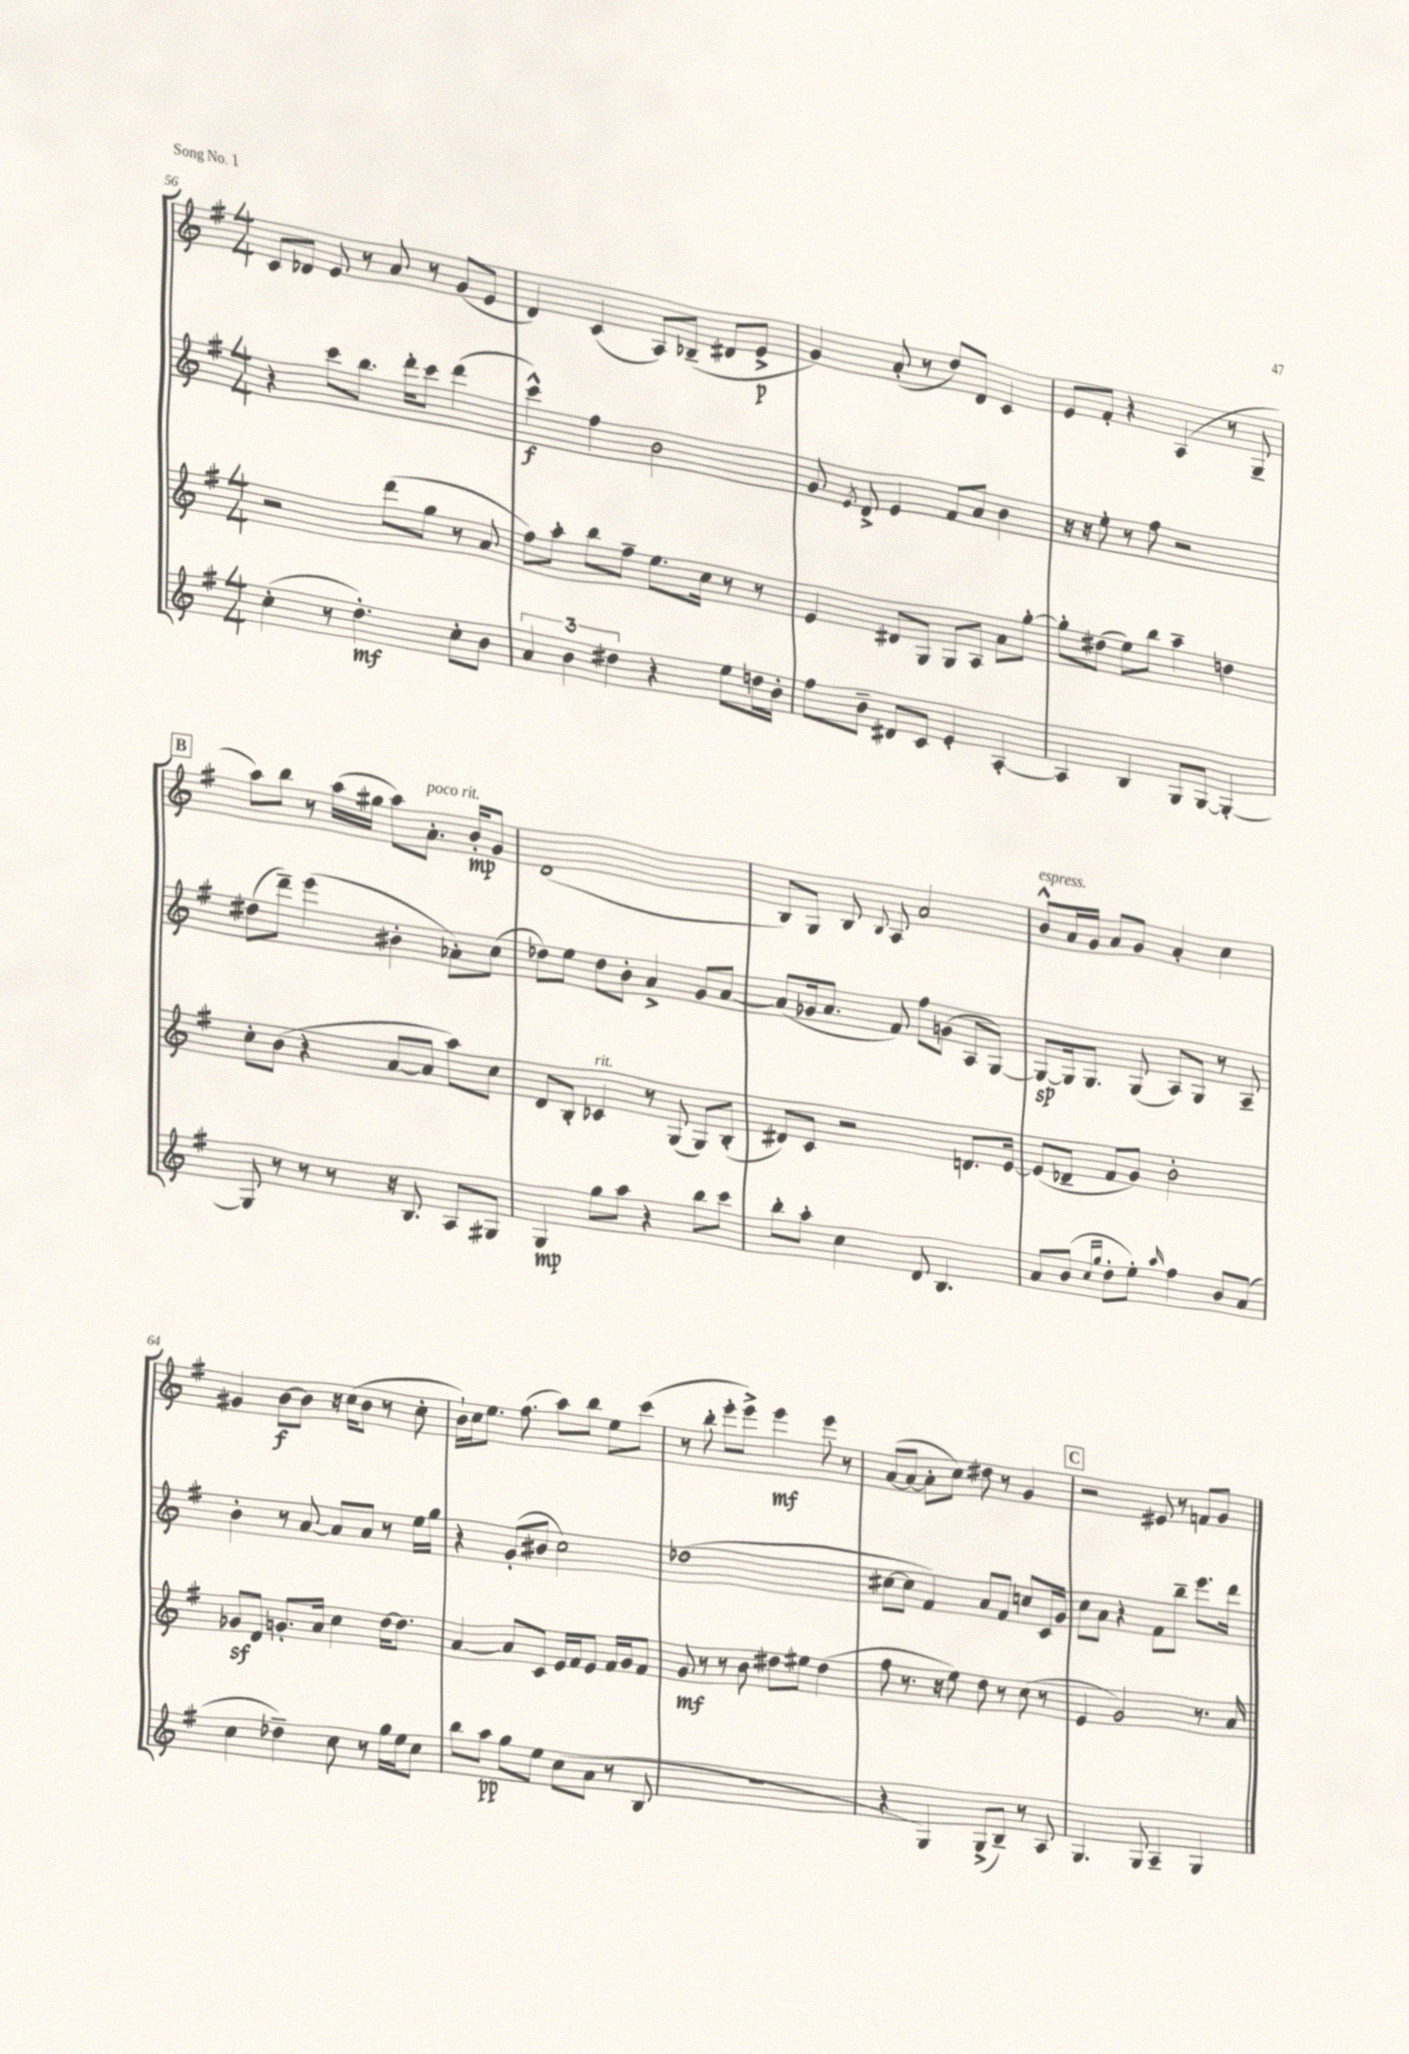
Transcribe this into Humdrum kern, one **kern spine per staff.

**kern	**kern	**kern	**kern
*staff4	*staff3	*staff2	*staff1
*clefG2	*clefG2	*clefG2	*clefG2
*k[f#]	*k[f#]	*k[f#]	*k[f#]
*M4/4	*M4/4	*M4/4	*M4/4
(4cc'	2r	4r	8c
.	.	.	8d-
8r	.	8ccc	8e
4.dd')	.	8.bb	8r
.	(8ddd	.	8a
.	.	16ddd'	.
.	8gg	8ccc	8r
8cc'	8r	(4ddd	(8g
8b	8a	.	8e
=	=	=	=
6a	8ff#)	4ccc^^)	4d)
.	8aa'	.	.
6b	.	.	.
.	8bb	4ff#	(4c
6dd#	.	.	.
.	8ff#~	.	.
4r	8.ee	2b	8A)
.	.	.	(8B-~
.	16cc	.	.
8ee	8r	.	8d#
16dd	8r	.	8e^
16b'	.	.	.
=	=	=	=
8ff#	4e	8g	4g)
.	.	8qe	.
8b~	.	8d^	.
8d#	8d#	4e	(8a'
8c	8G	.	8r
4e'	8G	8f#	8dd)
.	8A	8a	8d
[4A'	8a	4b	4c
.	[8gg'	.	.
=	=	=	=
4A]	8gg']	16r	8e
.	.	16r	.
.	(8dd#	8ee'	8f#'
4B	8ee)	8r	4r
.	8bb	8ff#	.
8G	4aa~	2r	(4A
[8G	.	.	.
4G'_	4dd	.	8r
.	.	.	8G~
=	=	=	=
8G]	8cc'	(8dd#	8aa)
8r	(8b	8ddd~)	8bb
8r	4r	(4eee	8r
8r	.	.	(16aa
.	.	.	16gg#
16r	[8a	4b#'	8aa)
8.B	.	.	.
.	8a]	.	8.a'
8A	8aa)	8a-')	.
.	.	.	16b'
8G#	8cc	(8cc	8g
=	=	=	=
4G	8d	8dd-)	(1d
.	8B'	8ee	.
8gg	4c-	8dd-	.
8aa	.	8b'	.
4r	8r	4a^	.
.	(8G	.	.
8bb	8G)	8g	.
8ccc	(8B'	[8a	.
=	=	=	=
8bb'	8d#)	(8a]	8B)
8aa'	8c	16g-	8G
.	.	8.a	.
4cc	2r	.	8B
.	.	.	8qqB
.	.	8f#)	8A
8d	.	8ff#	2a
4.B	.	(8g	.
.	8.d	8A	.
.	.	[8G)	.
.	[16e	.	.
=	=	=	=
8a	(8e]	8G_	8b^^
(8b	8d-~	16G]	16a
.	.	8.G	16g
16qqcc	.	.	.
16qqgg	.	.	.
8dd'	8f#	.	8a
8ee')	8g)	(8G	8g
16qqaa	.	.	.
4ff#	2b'	8A)	4a'
.	.	8G	.
8b	.	8r	4cc
(8a	.	8A~	.
=	=	=	=
4cc	8g-	4b'	4g#
.	8d	.	.
4dd-~)	8.g'	8r	[8b
.	.	[8a	8b]
.	16a	.	.
8cc	4cc	8a]	16r
.	.	.	(16cc
8r	.	8a	8b
16gg	[16dd	8r	8r
16ee	8.dd]	.	.
8cc	.	16ee	8cc'
.	.	16gg	.
=	=	=	=
8bb	[4a	4r	16b`)
.	.	.	16cc
8aa	.	.	8.ee
8gg	8a]	(8g'	.
.	.	.	(8.ff#
8ee	8c	8b#	.
(8cc	16e	2cc)	8aa)
.	16f#	.	.
8a	8e	.	8bb
8r	16f#	.	8ee
.	16g	.	.
8B	8f#	.	(8ccc
=	=	=	=
1r	8g	(1dd-	8r
.	8r	.	8bb'
.	8r	.	8eee'
.	8b	.	8eee^)
.	8dd#	.	4eee
.	8ee#	.	.
.	(4dd#	.	8eee
.	.	.	8r
=	=	=	=
4r	8ff#	[8cc#	([8a
.	8.r	8cc#]	8a_
4G)	.	4f#)	8a']
.	16r	.	.
.	8ee)	.	8cc)
(8G^	8dd	8a	8dd#
8B~)	8r	8f#	8r
8r	(8cc	8cc	4g
8A	8r	16c	.
.	.	16g	.
=	=	=	=
4.G	4e	8cc	2r
.	.	8a	.
.	2g)	4r	.
8G	.	.	.
4A~	.	8f#	8e#
.	.	8bb~	8r
4G	8.r	8.eee	8f
.	.	.	8g
.	16a	16ddd	.
==	==	==	==
*-	*-	*-	*-
